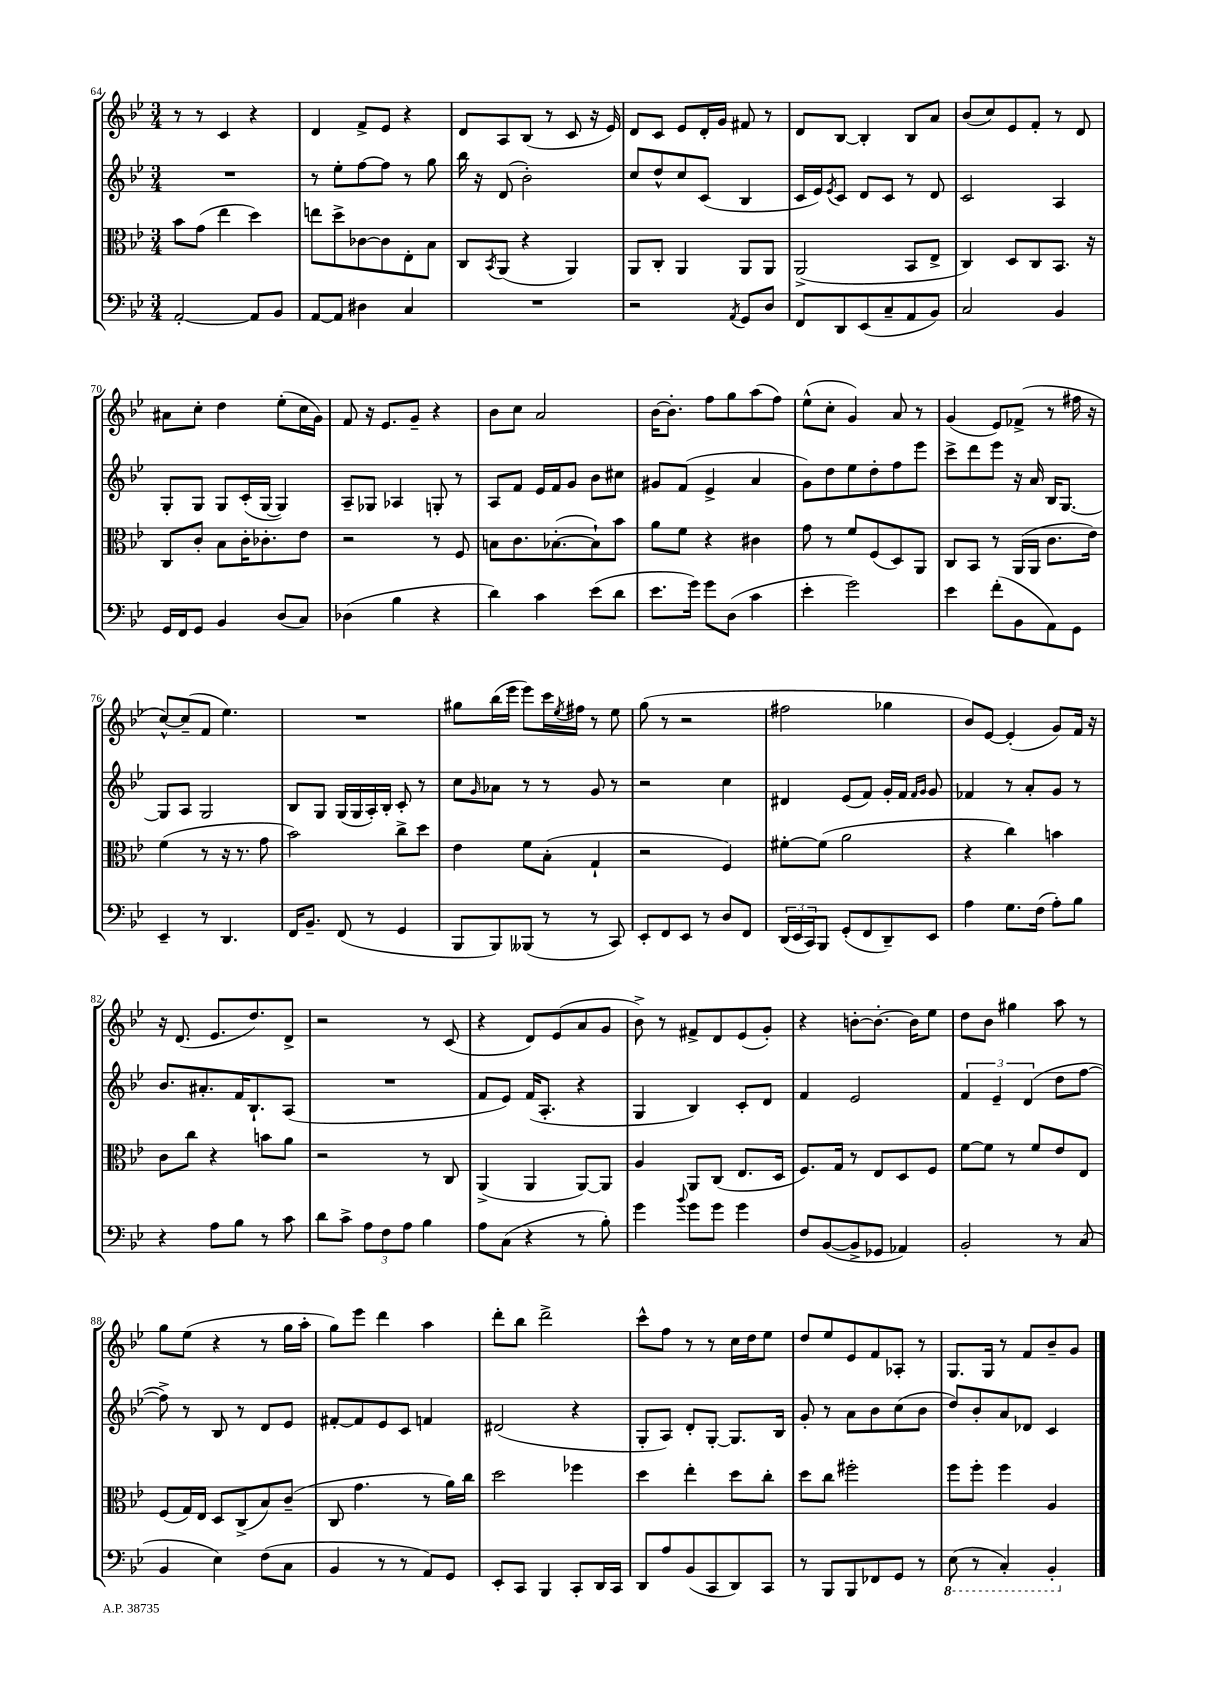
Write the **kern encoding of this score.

**kern	**kern	**kern	**kern
*part4	*part3	*part2	*part1
*staff4	*staff3	*staff2	*staff1
*clefF4	*clefC3	*clefG2	*clefG2
*k[b-e-]	*k[b-e-]	*k[b-e-]	*k[b-e-]
*M3/4	*M3/4	*M3/4	*M3/4
=64	=64	=64	=64
[2AA'/	8b-\L	2.r	8r
.	(8g\J	.	8r
.	4ee-\	.	4c/
8AA/L]	4dd\)	.	4r
8BB-/J	.	.	.
=65	=65	=65	=65
[8AA/L	8een\L	8r	4d/
8AA/J]	8dd^\	8ee-'\L	.
4D#X\	[8c-X\	[8ff\	8f^/L
.	8c-\]	8ff\J]	8e-/J
4C/	8E-'\	8r	4r
.	8B-\J	8gg\	.
=66	=66	=66	=66
2.r	8C/L	16bb-\	8d/L
.	.	16r	.
.	8qBB-/	.	.
.	(8AA/J	(8d/	8A/
.	4r	2b-'\)	(8B-/J
.	.	.	8r
.	4AA/)	.	8c/
.	.	.	16r
.	.	.	16e-/)
=67	=67	=67	=67
2r	8AA/L	8cc/L	8d/L
.	8C'/J	8dd^^/	8c/J
.	4AA/	8cc/	8e-/L
.	.	(8c/J	16d'/L
.	.	.	16g/JJ
8qAA/	.	.	.
8GG/L	8AA/L	4B-/	8f#X/
8D/J	8AA/J	.	8r
=68	=68	=68	=68
8FF/L	(2AA^/	16c/LL	8d/L
.	.	16e-/J)	.
.	.	8qe-/	.
8DD/	.	8c/J	[8B-/J
(8EE-/	.	8d/L	4B-'/]
8C~/	.	8c/J	.
8AA/	8BB-/L	8r	8B-/L
8BB-/J)	8E-^/J	8d/	8a/J
=69	=69	=69	=69
2C/	4C/)	2c/	(8b-/L
.	.	.	8cc/)
.	8D/L	.	8e-/
.	8C/	.	8f'/J
4BB-/	8.BB-/J	4A/	8r
.	.	.	8d/
.	16r	.	.
!!LO:LB:g=z
=70	=70	=70	=70
16GG/LL	8C/L	8G'/L	8a#X\L
16FF/J	.	.	.
8GG/J	8c'/J	8G/J	8cc'\J
4BB-/	8B-\L	8G/L	4dd\
.	16c'\K	(16c'/L	.
.	8.c-X'\	[16G/JJ	.
(8D/L	.	4G/])	(8ee-'\L
8C/J)	8e-\J	.	16cc\L
.	.	.	16g\JJ)
=71	=71	=71	=71
(4D-X\	2r	8A~/L	8f/
.	.	8G-X/J	16r
.	.	.	8.e-/L
4B-\	.	4A-X/	.
.	.	.	8g~/J
4r	8r	8Gn'/	4r
.	8F/	8r	.
=72	=72	=72	=72
4d\)	8Bn\L	8A/L	8b-\L
.	8.c\	8f/J	8cc\J
4c\	.	16e-/LL	2a/
.	([8.B-X'\	16f/J	.
.	.	8g/J	.
(8e-\L	8B-`\])	8b-\L	.
8d\J	8b-\J	8cc#X\J	.
=73	=73	=73	=73
8.e-\L	8a\L	8g#X/L	[16b-\KL
.	.	.	8.b-'\J]
.	8f\J	(8f/J	.
16g\Jk)	.	.	.
8g\L	4r	4e-^/	8ff\L
(8D\J	.	.	8gg\
4c\	4c#X\	4a/	(8aa\
.	.	.	8ff\J)
=74	=74	=74	=74
4e-'\	8g\	8g\L)	(8ee-^^\L
.	8r	8dd\	8cc'\J
2g\)	8f/L	8ee-\	4g/)
.	(8F/	8dd'\	.
.	8D/)	8ff\	8a/
.	8AA/J	8eee-\J	8r
=75	=75	=75	=75
4e-\	8C/L	8ccc^\L	(4g/
.	8BB-/J	8ddd\	.
(8f'\L	8r	8eee-\J	8e-/L)
8BB-\	(16AA/LL	16r	(8f-X^/J
.	16AA/JJ	16a/	.
8AA\)	8.c\L	16B-/KL	8r
.	.	[8.G/J	.
8GG\J	.	.	16ff#X\
.	16e-\Jk)	.	16r
!!LO:LB:g=z
=76	=76	=76	=76
4EE-~/	(4f\	8G/L]	[8cc^^/L)
.	.	8A/J	(8cc~/]
8r	8r	2G/	8f/J
4.DD/	16r	.	4.ee-\)
.	8.r	.	.
.	8g\	.	.
=77	=77	=77	=77
16FF/KL	2b-\)	8B-/L	2.r
8.BB-~/J	.	.	.
.	.	8G/J	.
(8FF/	.	(16G/LL	.
.	.	16G/	.
8r	.	16A'/)	.
.	.	16B-'/JJ	.
4GG/	8cc^\L	8c'/	.
.	8dd\J	8r	.
=78	=78	=78	=78
8BBB-/L	4e-\	8cc\L	8gg#X\L
.	.	16qqg/	.
8BBB-/)	.	8a-X\J	(16bb-\L
.	.	.	16eee-\JJ
(8BBB--X/J	8f\L	8r	8eee-\L)
8r	(8B-'\J	8r	16ccc\L
.	.	.	8qee-/
.	.	.	16ff#X\JJ
8r	4G`/	8g/	8r
8CC/)	.	8r	8ee-\
=79	=79	=79	=79
8EE-'/L	2r	2r	(8gg\
8FF/	.	.	8r
8EE-/J	.	.	2r
8r	.	.	.
8D/L	4F/)	4cc\	.
8FF/J	.	.	.
=80	=80	=80	=80
(24DD/LL	[8f#X'\L	4d#X/	2ff#X\
24EE-/	.	.	.
24CC/J)	.	.	.
8BBB-/J	(8f#\J]	.	.
(8GG'/L	2a\	(8e-/L	.
8FF/	.	8f/J)	.
8DD~/)	.	16g'/LL	4gg-X\
.	.	16f/JJ	.
.	.	16qqf/LL	.
.	.	16qqg/JJ	.
8EE-/J	.	8g/	.
=81	=81	=81	=81
4A\	4r	4f-X/	8b-/L)
.	.	.	[8e-/J
8.G\L	4cc\)	8r	(4e-'/]
.	.	8a'/L	.
(16F\Jk	.	.	.
8A'\L)	4bn\	8g/J	8g/L)
8B-\J	.	8r	16f/Jk
.	.	.	16r
!!LO:LB:g=z
=82	=82	=82	=82
4r	8c\L	8.b-/L	16r
.	.	.	(8.d/
.	8cc\J	.	.
.	.	8.a#X'/	.
8A\L	4r	.	8.e-/L
8B-\J	.	16f/K	.
.	.	8.B-`/	8.dd/)
8r	8bn\L	.	.
8c\	8a\J	(8A/J	8d^/J
=83	=83	=83	=83
8d\L	2r	2.r	2r
8c^\J	.	.	.
12A\L	.	.	.
12F\	.	.	.
12A\J	.	.	.
4B-\	8r	.	8r
.	8C/	.	(8c/
=84	=84	=84	=84
8A\L	(4AA^/	8f/L	4r
(8C\J	.	8e-/J)	.
4r	4AA/	(16f/KL	8d/L)
.	.	8.A'/J	.
.	.	.	(8e-/
8r	[8AA/L)	4r	8a/
8B-'\)	8AA/J]	.	8g/J
=85	=85	=85	=85
4g\	4A/	4G/	8b-^\)
.	.	.	8r
8qqb-/	.	.	.
8g\L	8AA/L	4B-/)	8f#X^/L
8g\J	(8C/J	.	8d/
4g\	8.E-/L	8c'/L	(8e-/
.	.	8d/J	8g'/J)
.	16D/Jk	.	.
=86	=86	=86	=86
8F/L	8.F/L)	4f/	4r
([8BB-/	.	.	.
.	16G/Jk	.	.
8BB-^/]	8r	2e-/	[8bn'\L
8GG-X/J	8E-/L	.	8.b'\J_
4AA-X/)	8D/	.	.
.	.	.	16b\KL]
.	8F/J	.	8ee-\J
=87	=87	=87	=87
2BB-'/	[8f\L	6f/	8dd\L
.	8f\J]	.	8b-\J
.	.	6e-~/	.
.	8r	.	4gg#X\
.	.	(6d/	.
.	8f/L	.	.
8r	8e-/	8dd\L	8aa\
(8C/	8E-/J	[8ff\J	8r
!!LO:LB:g=z
=88	=88	=88	=88
4BB-/	(8F/L	8ff^\])	8gg\L
.	16G/L)	8r	(8ee-\J
.	16E-/JJ	.	.
4E-\)	8D/L	8B-/	4r
.	(8C^/	8r	.
(8F\L	8B-/)	8d/L	8r
8C\J	(8c~/J	8e-/J	16gg\LL
.	.	.	16aa'\JJ
=89	=89	=89	=89
4BB-/	8C/	[8f#X'/L	8gg\L)
.	4.g\	8f#/]	8eee-\J
8r	.	8e-/	4ddd\
8r	.	8c/J	.
8AA/L)	8r	4fn/	4aa\
8GG/J	16a\LL)	.	.
.	16cc\JJ	.	.
=90	=90	=90	=90
8EE-'/L	2dd\	(2d#X/	8ddd'\L
8CC/J	.	.	8bb-\J
4BBB-/	.	.	2ddd^\
8CC'/L	4ff-X\	4r	.
16DD/L	.	.	.
16CC/JJ	.	.	.
=91	=91	=91	=91
8DD/L	4dd\	8G'/L	8ccc^^\L
8A/	.	8A/J)	8ff\J
(8BB-/	4ee-'\	8d'/L	8r
8CC/	.	[8G'/J	8r
8DD/)	8dd\L	8.G/L]	16cc\LL
.	.	.	16dd\J
8CC/J	8cc'\J	.	8ee-\J
.	.	16B-/Jk	.
=92	=92	=92	=92
8r	8dd\L	8g'/	8dd/L
8BBB-/L	8cc\J	8r	8ee-/
8BBB-/	2ff#X'\	8a\L	8e-/
8FF-X/	.	8b-\	8f/
8GG/J	.	(8cc\	8A-X'/J
8r	.	8b-\J	8r
=93	=93	=93	=93
*8ba	*	*	*
(8EE-\	8ff\L	8dd/L)	8.G/L
8r	8ff'\J	8b-'/	.
.	.	.	16G/Jk
4CC'/)	4ff\	8a/	8r
.	.	8d-X/J	8f/L
4BBB-'/	4A/	4c/	8b-~/
.	.	.	8g/J
*X8ba	*	*	*
==	==	==	==
*-	*-	*-	*-
